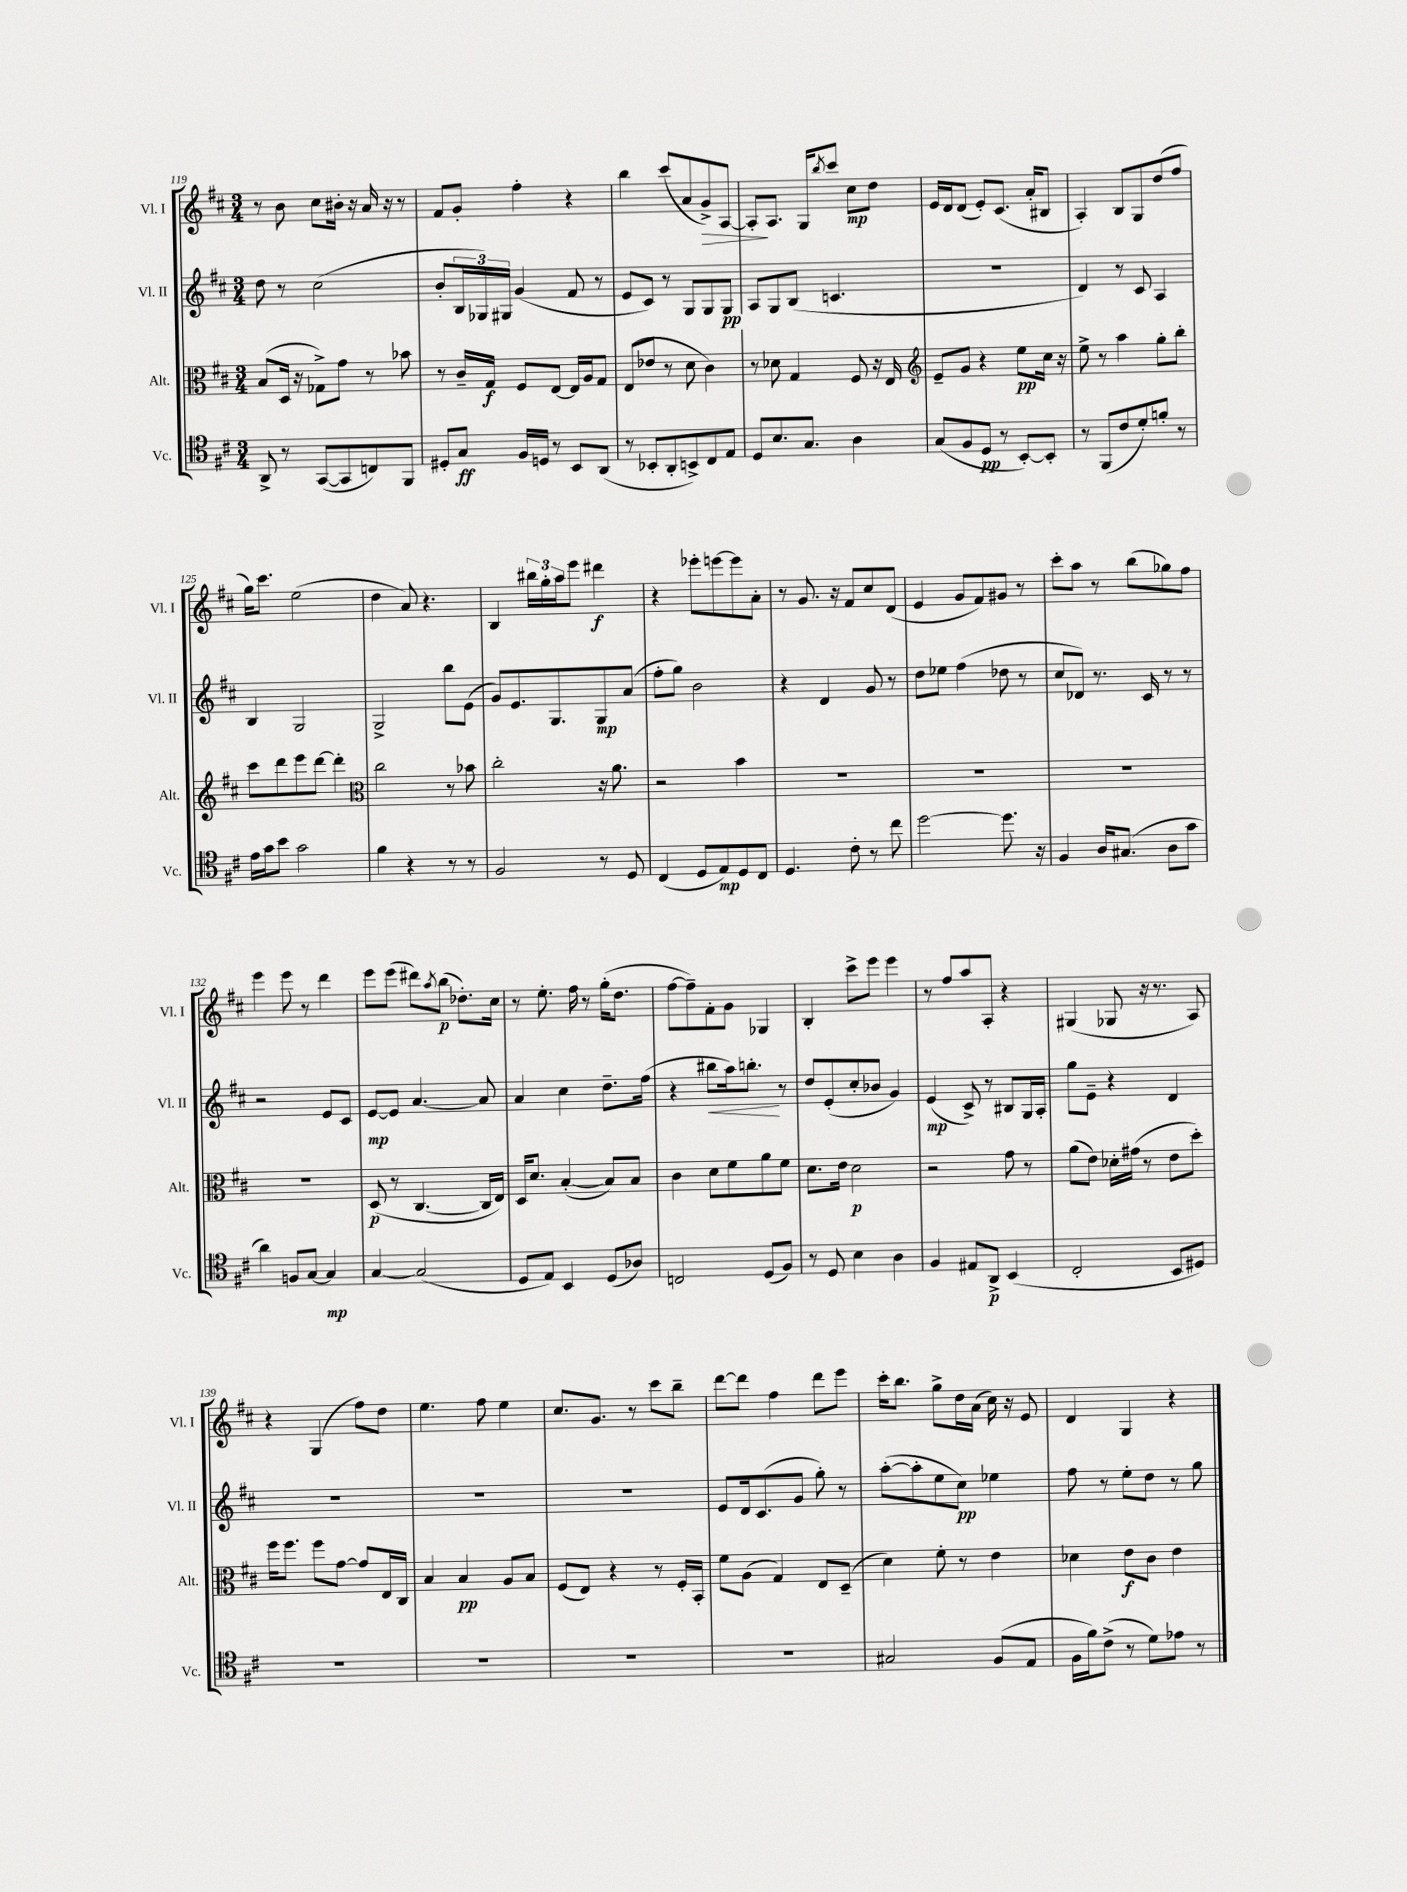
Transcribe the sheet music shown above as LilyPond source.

<<
\new StaffGroup <<
\new Staff = "s0" \with { instrumentName = "Vl. I" shortInstrumentName = "Vl. I" } {
    \clef treble \key d \major \numericTimeSignature \time 3/4
    r8 b'8 cis''8 bis'16-. r16 a'16 r16 r8 |
    fis'8 g'8-. fis''4-. r4 |
    b''4 cis'''8( a'8 g'8->\>) a8~ |
    a8-.\! a8. g16 \acciaccatura { b''8 } cis'''8 cis''8\mp d''8 |
    e'16 d'16 d'8( e'8-.) cis'8.( a'16-. bis8 |
    a4-.) b8 g8 d''8( fis''8 |
    g''16) cis'''8. e''2( |
    d''4 a'8) r4. |
    b4 \tuplet 3/2 { bis''16 g''16-. a''16 } e'''8 dis'''4\f |
    r4 ees'''8-. e'''8~ e'''8 a'8-. |
    r8 g'8. r16 fis'8 cis''8 d'8( |
    e'4 g'8 fis'8) gis'8 r8 |
    cis'''8-. a''8 r8 b''8( ges''8) fis''8 |
    e'''4 e'''8 r8 d'''4 |
    e'''8 e'''8( dis'''8) \acciaccatura { a''8 } b''8\p( des''8.-.) cis''16 |
    r8 e''8.-. fis''16 r8 g''16-.( d''8. |
    fis''8~ fis''8--) fis'8-. g'8 ges4 |
    b4-. cis'''8-> e'''8 e'''4 |
    r8 fis''8 a''8 a8-. r4 |
    gis4( ges8 r16 r8. a8) |
    r4 g4( fis''8) d''8 |
    e''4. fis''8 e''4 |
    cis''8. g'8. r8 cis'''8 b''8-- |
    d'''8~ d'''8 fis''4 d'''8 e'''8 |
    cis'''16-. b''8. g''8-> d''16 a'16( cis''16) r16 e'8 |
    d'4 g4 r4 \bar "|." |
}
\new Staff = "s1" \with { instrumentName = "Vl. II" shortInstrumentName = "Vl. II" } {
    \clef treble \key d \major \numericTimeSignature \time 3/4
    d''8 r8 cis''2( |
    b'8-. \tuplet 3/2 { b16 ges16) gis16 } g'4( fis'8 r8 |
    e'8 cis'8) r8 g8 g8 g8\pp |
    a8 g8 b8( c'4. |
    R2. |
    d'4) r8 cis'8 a4 |
    b4 g2 |
    g2-> b''8 e'8( |
    g'8) e'8. g8. g8\mp a'8( |
    fis''8-. g''8) b'2 |
    r4 d'4 g'8 r8 |
    d''8 ees''8 fis''4( des''8 r8 |
    cis''8 des'8) r8. cis'16 r8 r8 |
    r2 e'8 cis'8 |
    e'8~\mp e'8 a'4.~ a'8 |
    a'4 cis''4 d''8.-- fis''16( |
    r4 bis''8\< a''16) b''8.-.\! r8 |
    d''8 e'8-.( cis''8-. bes'8 g'4) |
    e'4\mp( cis'8->) r8 bis8 g16 a16-. |
    g''8 e'8-- r4 d'4 |
    R2. |
    R2. |
    R2. |
    e'8 d'16 cis'8.( g'8 g''8-.) r8 |
    a''8~-.( a''8-. e''8 cis''8\pp) ees''4 |
    fis''8 r8 e''8-. d''8 r8 g''8 \bar "|." |
}
\new Staff = "s2" \with { instrumentName = "Alt." shortInstrumentName = "Alt." } {
    \clef alto \key d \major \numericTimeSignature \time 3/4
    b8( d16 r16 ges8->) g'8 r8 bes'8 |
    r8 cis'16-- g16\f fis8 e8~ e16 a16 g8 |
    e8( ees'8 r8 d'8 cis'4) |
    r8 des'8 g4 fis8 r16 e16 |
    \clef treble e'8-- g'8 r4 e''8\pp cis''16 r16 |
    e''8-> r8 a''4 g''8-. b''8-. |
    cis'''8 d'''8 e'''8 d'''8~ d'''4-. |
    \clef alto cis''2 r8 bes'8 |
    cis''2-. r16 a'8. |
    r2 b'4 |
    R2. |
    R2. |
    R2. |
    R2. |
    d8\p( r8 cis4.~ cis16 e16) |
    d16 d'8. b4~-.( b8) b8 |
    cis'4 d'8 fis'8 a'8 fis'8 |
    d'8. e'16 d'2\p |
    r2 g'8 r8 |
    a'8( e'8) des'16-. gis'16( r8 e'8 d''8-.) |
    fis''16 fis''8. fis''8 g'8~ g'8 e16 cis16 |
    b4 b4\pp a8 b8 |
    fis8( e8) r4 r8 fis16-. b,16-. |
    fis'8 a8( g4) e8 d8--( |
    d'4) fis'8-. r8 e'4 |
    des'4 e'8\f cis'8 e'4 \bar "|." |
}
\new Staff = "s3" \with { instrumentName = "Vc." shortInstrumentName = "Vc." } {
    \clef tenor \key d \major \numericTimeSignature \time 3/4
    a,8-> r8 g,8~( g,8 c8) fis,8 |
    dis8-. g8\ff fis16 d16 r8 b,8 a,8( |
    r8 bes,8-. a,8-. b,8->) cis8 e8 |
    d8 b8. g8. a4 |
    g8( fis8 d8\pp r8 b,8~-.) b,8-. |
    r8 fis,8( cis'8 d'8-.) f'8-. r8 |
    e'16 g'16 b'8 g'2 |
    fis'4 r4 r8 r8 |
    fis2 r8 d8 |
    cis4( d8 e8\mp) d8 cis8 |
    d4. cis'8-. r8 cis''8 |
    d''2~ d''8. r16 |
    fis4 a16 gis8.( a8 g'8 |
    a'4) f8 g8~ g4\mp |
    g4~ g2( |
    d8 e8) b,4 d8( aes8) |
    c2 d8( fis8) |
    r8 d8 b4 a4 |
    fis4 eis8 a,8->\p b,4( |
    cis2-. b,8 dis8) |
    R2. |
    R2. |
    R2. |
    R2. |
    gis2 fis8( e8 |
    fis16 fis'16) cis'8->( r8 d'8) ees'8 r8 \bar "|." |
}
>>
>>
\layout { \context { \Score currentBarNumber = #119 } }
